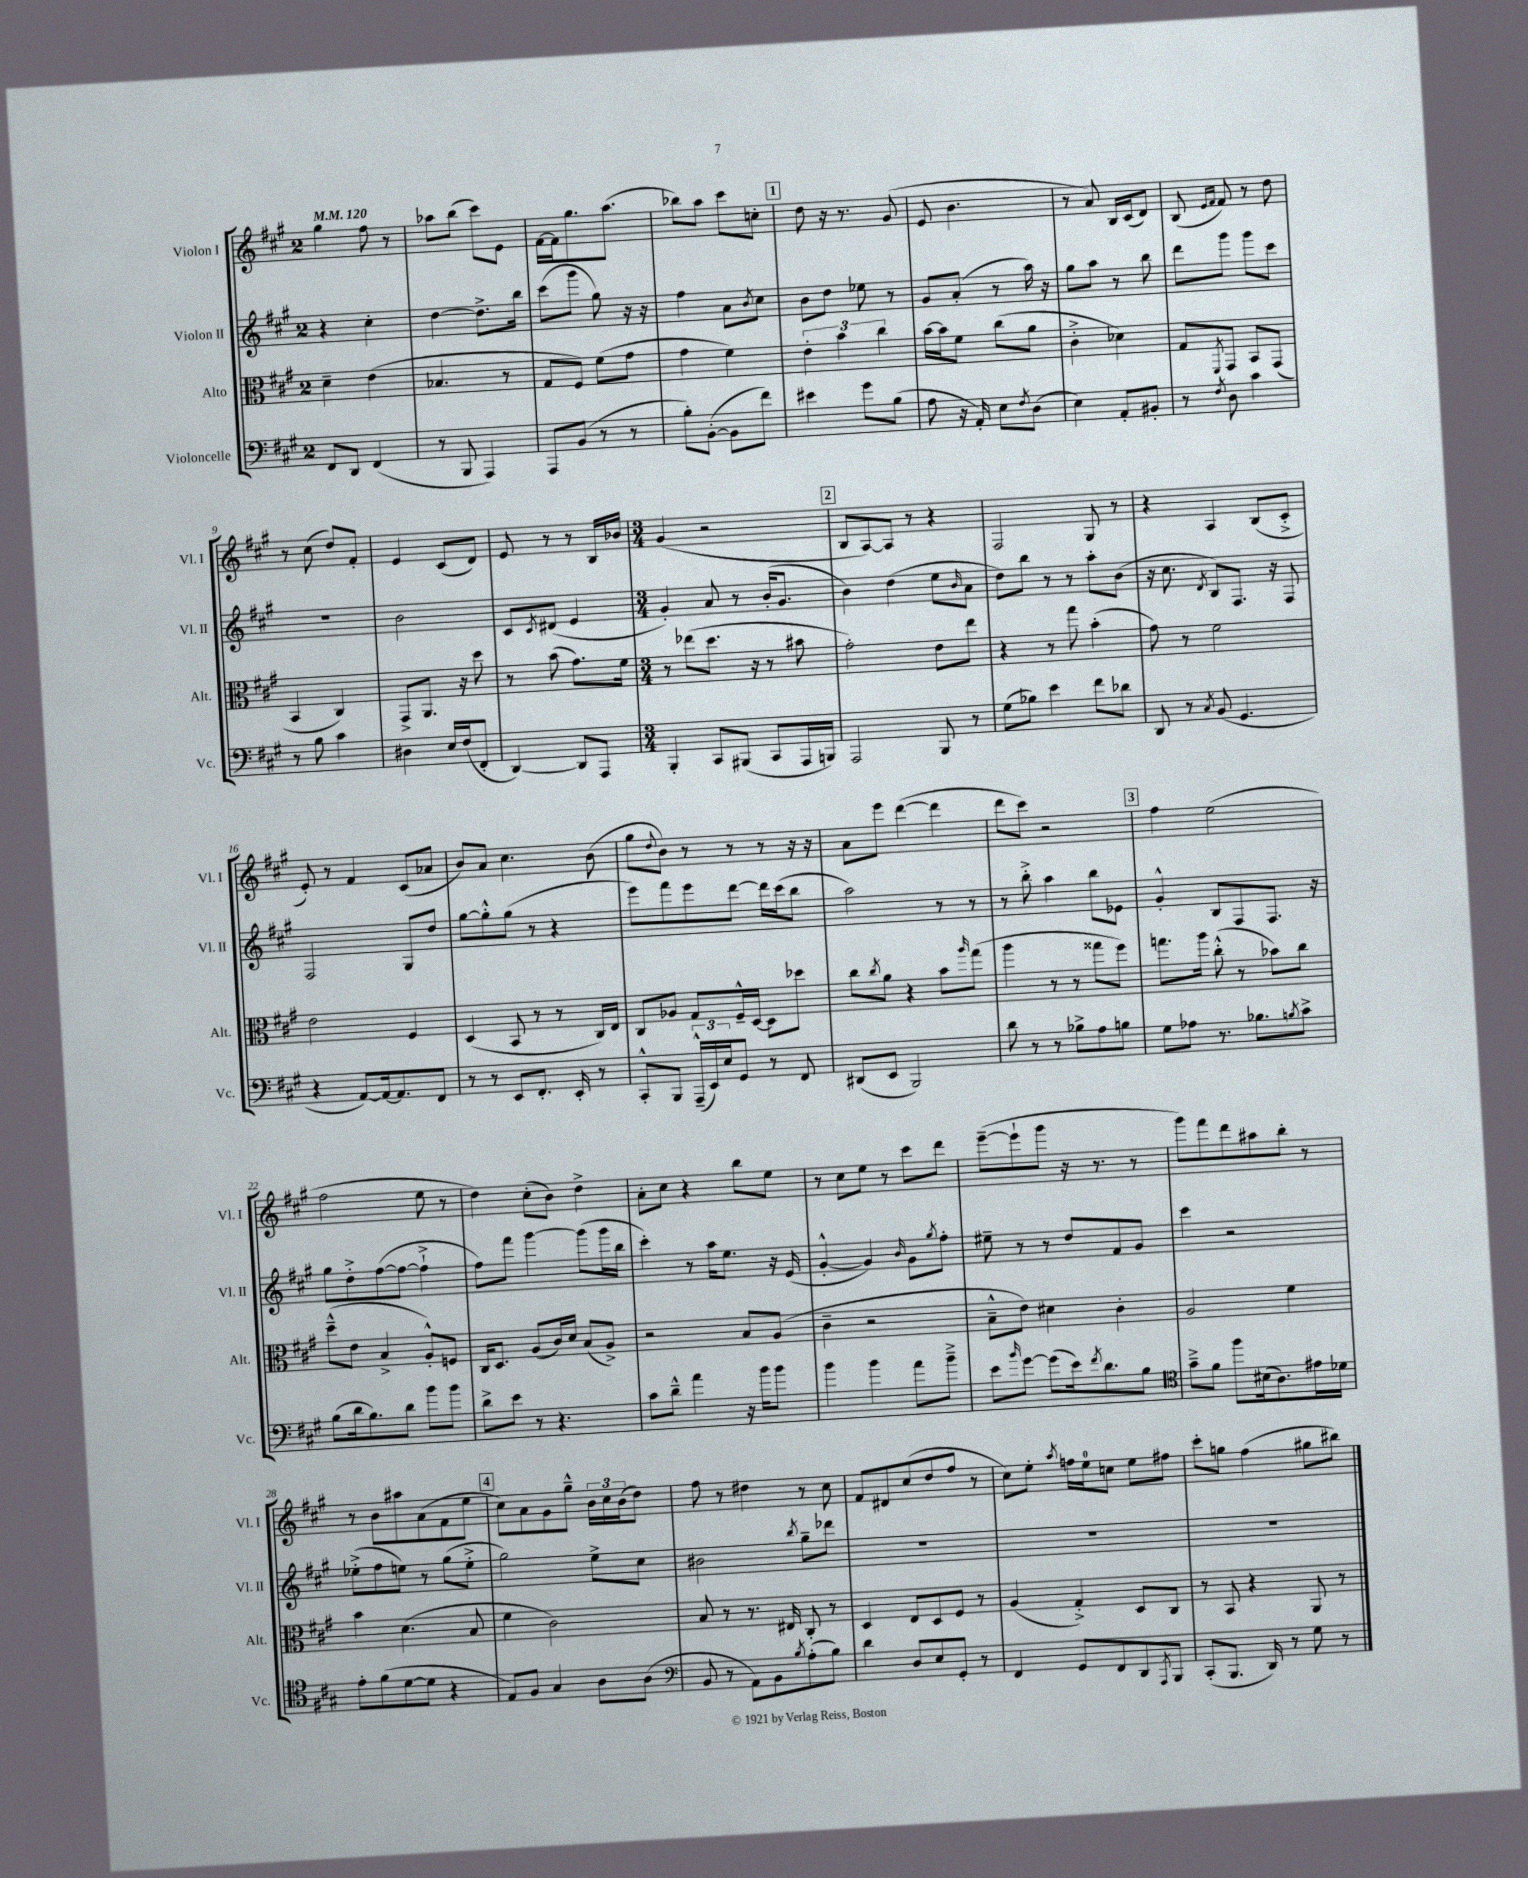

**kern	**kern	**kern	**kern
*staff4	*staff3	*staff2	*staff1
*clefF4	*clefC3	*clefG2	*clefG2
*k[f#c#g#]	*k[f#c#g#]	*k[f#c#g#]	*k[f#c#g#]
*M2/4	*M2/4	*M2/4	*M2/4
*MM120	*MM120	*MM120	*MM120
8FF#/L	4d~\	4r	4gg#\
8DD/J	.	.	.
(4FF#/	(4e\	4cc#'\	8ff#\
.	.	.	8r
=	=	=	=
8r	4.B-/	[4dd\	8aa-\L
8BBB/	.	.	(8bb\J
4AAA/)	.	8.dd^\]L	8ccc#\L)
.	8r	.	8e\J
.	.	16bb\Jk	.
=	=	=	=
8AAA/L	8G#/L	(8ccc#\L	[16f#\LL
.	.	.	16f#\]J
(8BB/J	8F#/J)	8ggg#\J	8.gg#\
8r	(8f#\L	8gg#\)	.
.	.	.	(8.aa\J
8r	8g#\J	16r	.
.	.	16r	.
=	=	=	=
8B'\L)	4g#\	4ff#\	8bb-\L)
([8BB'\J	.	.	8aa\J
8BB\]L	4f#\)	8a\L	8ccc#\L
.	.	8qb/	.
8f#\J)	.	8cc#\J	8cc'\J
=	=	=	=
4e#\	6e'\	8b\L	8dd\
.	.	8dd\J	16r
.	6b\	.	.
.	.	.	8.r
8g#\L	.	8ee-\	.
.	6cc#\	.	.
(8B\J	.	8r	(8g#/
=	=	=	=
8A\	[16b\LL	8g#/L	8e/
.	16b\]J	.	.
16r	8f#\J	(8a'/J	4.b\
16AA'/)	.	.	.
8E\L	(8cc#\L	8r	.
8qF#/	.	.	.
(8D\J	8a\J	16aa\)	.
.	.	16r	.
=	=	=	=
4E\)	4c#'^\	8gg#\L	8r
.	.	8aa\J	8a/)
8AA'/L	4d-\)	8r	16B/LL
.	.	.	(16c#/J
8BB#'/J	.	8bb\	8d/J)
=	=	=	=
8r	8G#/L	8ddd\L	(8B/
.	.	.	16qqe/LL
8qF#/	8qFF#/	.	16qqf#/JJ
8D\	8GG#/J	8ggg#\J	8f#/)
4c#\	8BB/L	8ggg#\L	8r
.	(8GG#/J	8ccc#\J	8dd\
=	=	=	=
8r	4BB/	2r	8r
8B\	.	.	(8cc#\
4c#\	4C#/)	.	8dd/L)
.	.	.	8f#'/J
=	=	=	=
4D#\	8GG#^/L	2b\	4e/
.	8.AA/J	.	.
16E/LL	.	.	(8c#/L
(16F#/J	16r	.	.
8FF#'/J	8dd\	.	8d/J)
=	=	=	=
[4DD/)	8r	8c#/L	8e/
.	.	8qc#/	.
.	(8b\	(8d#/J	8r
8DD/]L	8.g#\L)	4e/	8r
8AAA/J	.	.	16B/LL
.	16f#\Jk	.	16b-/JJ
=	=	=	=
*M3/4	*M3/4	*M3/4	*M3/4
4BBB'/	8r	4g#'/)	(4g#/
.	(8ee-\L	.	.
8CC#/L	8.dd\J	8a/	2r
(8BBB#/J	.	8r	.
.	16r	.	.
8CC#/L	8r	(16b'/LK	.
.	.	8.g#/J	.
16AAA/L	8b#\	.	.
16BBB/JJ)	.	.	.
=	=	=	=
2AAA/	2g#'\)	4b\)	8B/L
.	.	.	[8A/)
.	.	(4dd\	8A/]J
.	.	.	8r
8BBB/	8e\L	8ee\L	4r
.	.	16qqb/	.
8r	8ee\J	8a\J	.
=	=	=	=
(8G#\L	4r	8dd\L)	2F#/
8B-\J)	.	8bb\J	.
4e\	8r	8r	.
.	8gg#\	8r	.
8f#\L	(4b'\	8aa'\L	8G#/
8d-\J	.	(8b\J	8r
=	=	=	=
8DD/	8g#\)	16r	4r
.	.	8.cc#\	.
8r	8r	.	.
8qC#/	.	8qd/	.
(8BB/	2f#\	8B/L)	4A/
4.GG#/	.	8.F#/J	.
.	.	.	(8B/L
.	.	16r	.
.	.	8F#/	8c#'^/J
=	=	=	=
4r	2e\	2F#/	8e'/)
.	.	.	8r
[8AA/L)	.	.	4f#/
16AA/_k	.	.	.
8.AA/]	.	.	.
.	4F#/	8G#/L	(8c#/L
8FF#/J	.	8dd/J	8a-/J
=	=	=	=
8r	(4D/	[8gg#\L	8b/L)
8r	.	8gg#'^^\]	8a/J
8EE/L	8BB/	(8gg#\J	4.cc#\
8.FF#'/J	8r	8r	.
.	8r	4r	.
16EE'/	.	.	.
8r	16C#/LL)	.	(8b\
.	16E/JJ	.	.
=	=	=	=
8CC#'^^/L	8C#/L	8eee\L)	8gg#\L
.	.	.	8qqdd/
8BBB/J	8A-/J	8fff#\	8b\J)
(24AAA~^^/LL	8G#/L	8eee\	8r
24EE/)	.	.	.
24E/J	.	.	.
8GG#/J	16F#~^^/L	[8ddd\J	8r
.	[16D/JJ	.	.
8r	8D\]L	16ddd\]LL	8r
.	.	(16ccc#\J	.
8FF#/	8dd-\J	8bb\J	16r
.	.	.	16r
=	=	=	=
(8DD#/L	8cc#\L	2aa\)	8a\L
.	8qcc#/	.	.
8EE/J	8a\J	.	8eee\J
2BBB/)	4r	.	([4ddd\
.	8b\L	8r	4ddd\]
.	16qqaa/	.	.
.	(8gg#\J	8r	.
=	=	=	=
8d\	4aa\	8r	8ddd\L
8r	.	8bb'^\	8ccc#\J)
8r	8r	4aa\	2r
8B-^\L	8r	.	.
8A\	8gg##\L	8bb\L	.
8B\J	8ff#\J)	8e-\J	.
=	=	=	=
8G#\L	8.gg\L	4g#'^^/	4ff#\
8A-\J	.	.	.
.	16aa\Jk	.	.
8.r	(8cc#'^^\	8B/L	(2ee\
.	8r	8F#/	.
8.B-\L	.	.	.
.	8b-\L)	8.F#/J	.
8qB/	.	.	.
8c#^\J	8cc#\J	.	.
.	.	16r	.
=	=	=	=
(8B\L	(8dd~^^\L	8gg#\L	2ff#\
16d\k	8e\J	8dd'^\	.
8.B\)	.	.	.
.	4B^/	([8ff#\	.
8d\J	.	8ff#\_J	.
8b\L	8A'^^/L)	4ff#`^\]	8ee\
8b\J	8F/J	.	8r
=	=	=	=
8d^\L	16C#/LK	8ff#\L)	4dd\)
.	8.D/J	.	.
8e\J	.	8fff#\J	.
8r	(8A/L	[4ggg#\	(8cc#'\L
4.r	16c#/L)	.	8b\J)
.	16d/JJ	.	.
.	(8B/L	(8ggg#\]L	4dd^\
.	8A^/J)	16ggg#\L	.
.	.	16bb\JJ	.
=	=	=	=
8c#\L	2r	4ccc#'\)	8a'\L
8d~^^\J	.	.	8cc#\J
4a\	.	8r	4r
.	.	16aa\LK	.
.	.	8.ee\J	.
16r	8B/L	.	8bb\L
16b\LK	.	.	.
8b\J	(8A/J	16r	8ee\J
.	.	(16e/	.
=	=	=	=
4b\	4c#~\	[4g#'^^/	8r
.	.	.	8cc#\L
4b\	2r	4g#/])	8ee\J
.	.	.	8r
.	.	16qqb/	.
8a\L	.	8g#\L	8ccc#\L
.	.	8qgg#/	.
8b~^\J	.	8ff#'\J	8ddd\J
=	=	=	=
8e\L	8B~^^\L	8ee#~\	([8eee~\L
16qqb/	.	.	.
[8g#\J	8e\J)	8r	8eee`\]
(8g#\]L	4d#\	8r	8ggg#\J
16e\k)	.	8dd/L	16r
8qf#/	.	.	.
8.d\	.	.	8.r
.	4c#'\	8f#/	.
8B\J	.	8g#/J	8r
=	=	=	=
*clefC4	*	*	*
8g#~^\L	2A/	4ccc#\	8ggg#\L)
8f#\J	.	.	8fff#\
8ff#\L	.	2r	8ddd\
(16B#\k	.	.	8aa#\
8.A\)	.	.	.
.	4f#\	.	8bb'\J
16e#\L	.	.	8r
16d-\JJ	.	.	.
=	=	=	=
8e'\L	4b\	(8ee-'^\L	8r
(8f#\	.	8ff#\	8b\L
[8d\	(4.d\	8ee\J)	8aa#\
8d\]J	.	8r	(8a\
4r	.	(8gg#\L	8f#\
.	8B/	8ee'^\J	8ee\J
=	=	=	=
8E/L)	4f#\	2gg#\)	8cc#\L)
8F#/J	.	.	8a\
4G#/	2c#\)	.	8g#\
.	.	.	8gg#~^^\J
8A\L	.	8ee^\L	24b\LL
.	.	.	24cc#\
.	.	.	(24b\J
(8A\J	.	8cc#\J	8dd\J)
=	=	=	=
*clefF4	*	*	*
8BB/	8B/	2b#\	8ff#\
8r	8r	.	8r
8AA\L)	8.r	.	4dd#\
8BB\	.	.	.
.	16E#/	.	.
8qB/	.	8qbb/	.
(8A'\	8C#'/	8gg#~\L	8r
8B\J)	8r	8ddd-\J	8cc#\
=	=	=	=
4d\	4D/	2.r	8f#/L
.	.	.	8d#/
8D/L	8E/L	.	(8cc#/
8E/	8D/	.	8dd/
8GG#'/J	8F#/J	.	8ff#/J
8r	8r	.	8r
=	=	=	=
4FF#/	(4A/	2.r	8cc#\L)
.	.	.	8ee'\J
.	.	.	8qaa/
8GG#/L	4G#'^/)	.	16ff\LL
.	.	.	16ee\J
8FF#/	.	.	8cc\J
8DD/	8D/L	.	8ee\L
8qAAA/	.	.	.
8BBB/J	8C#/J	.	8ff#\J
=	=	=	=
(8CC#'/L	8r	2.r	8ccc#'\L
8.BBB/J	8BB/	.	8gg\J
.	4r	.	(4ff#\
16DD/)	.	.	.
8r	.	.	.
8G#\	8AA/	.	8gg#\L
8r	8r	.	8bb#\J)
==	==	==	==
*-	*-	*-	*-
